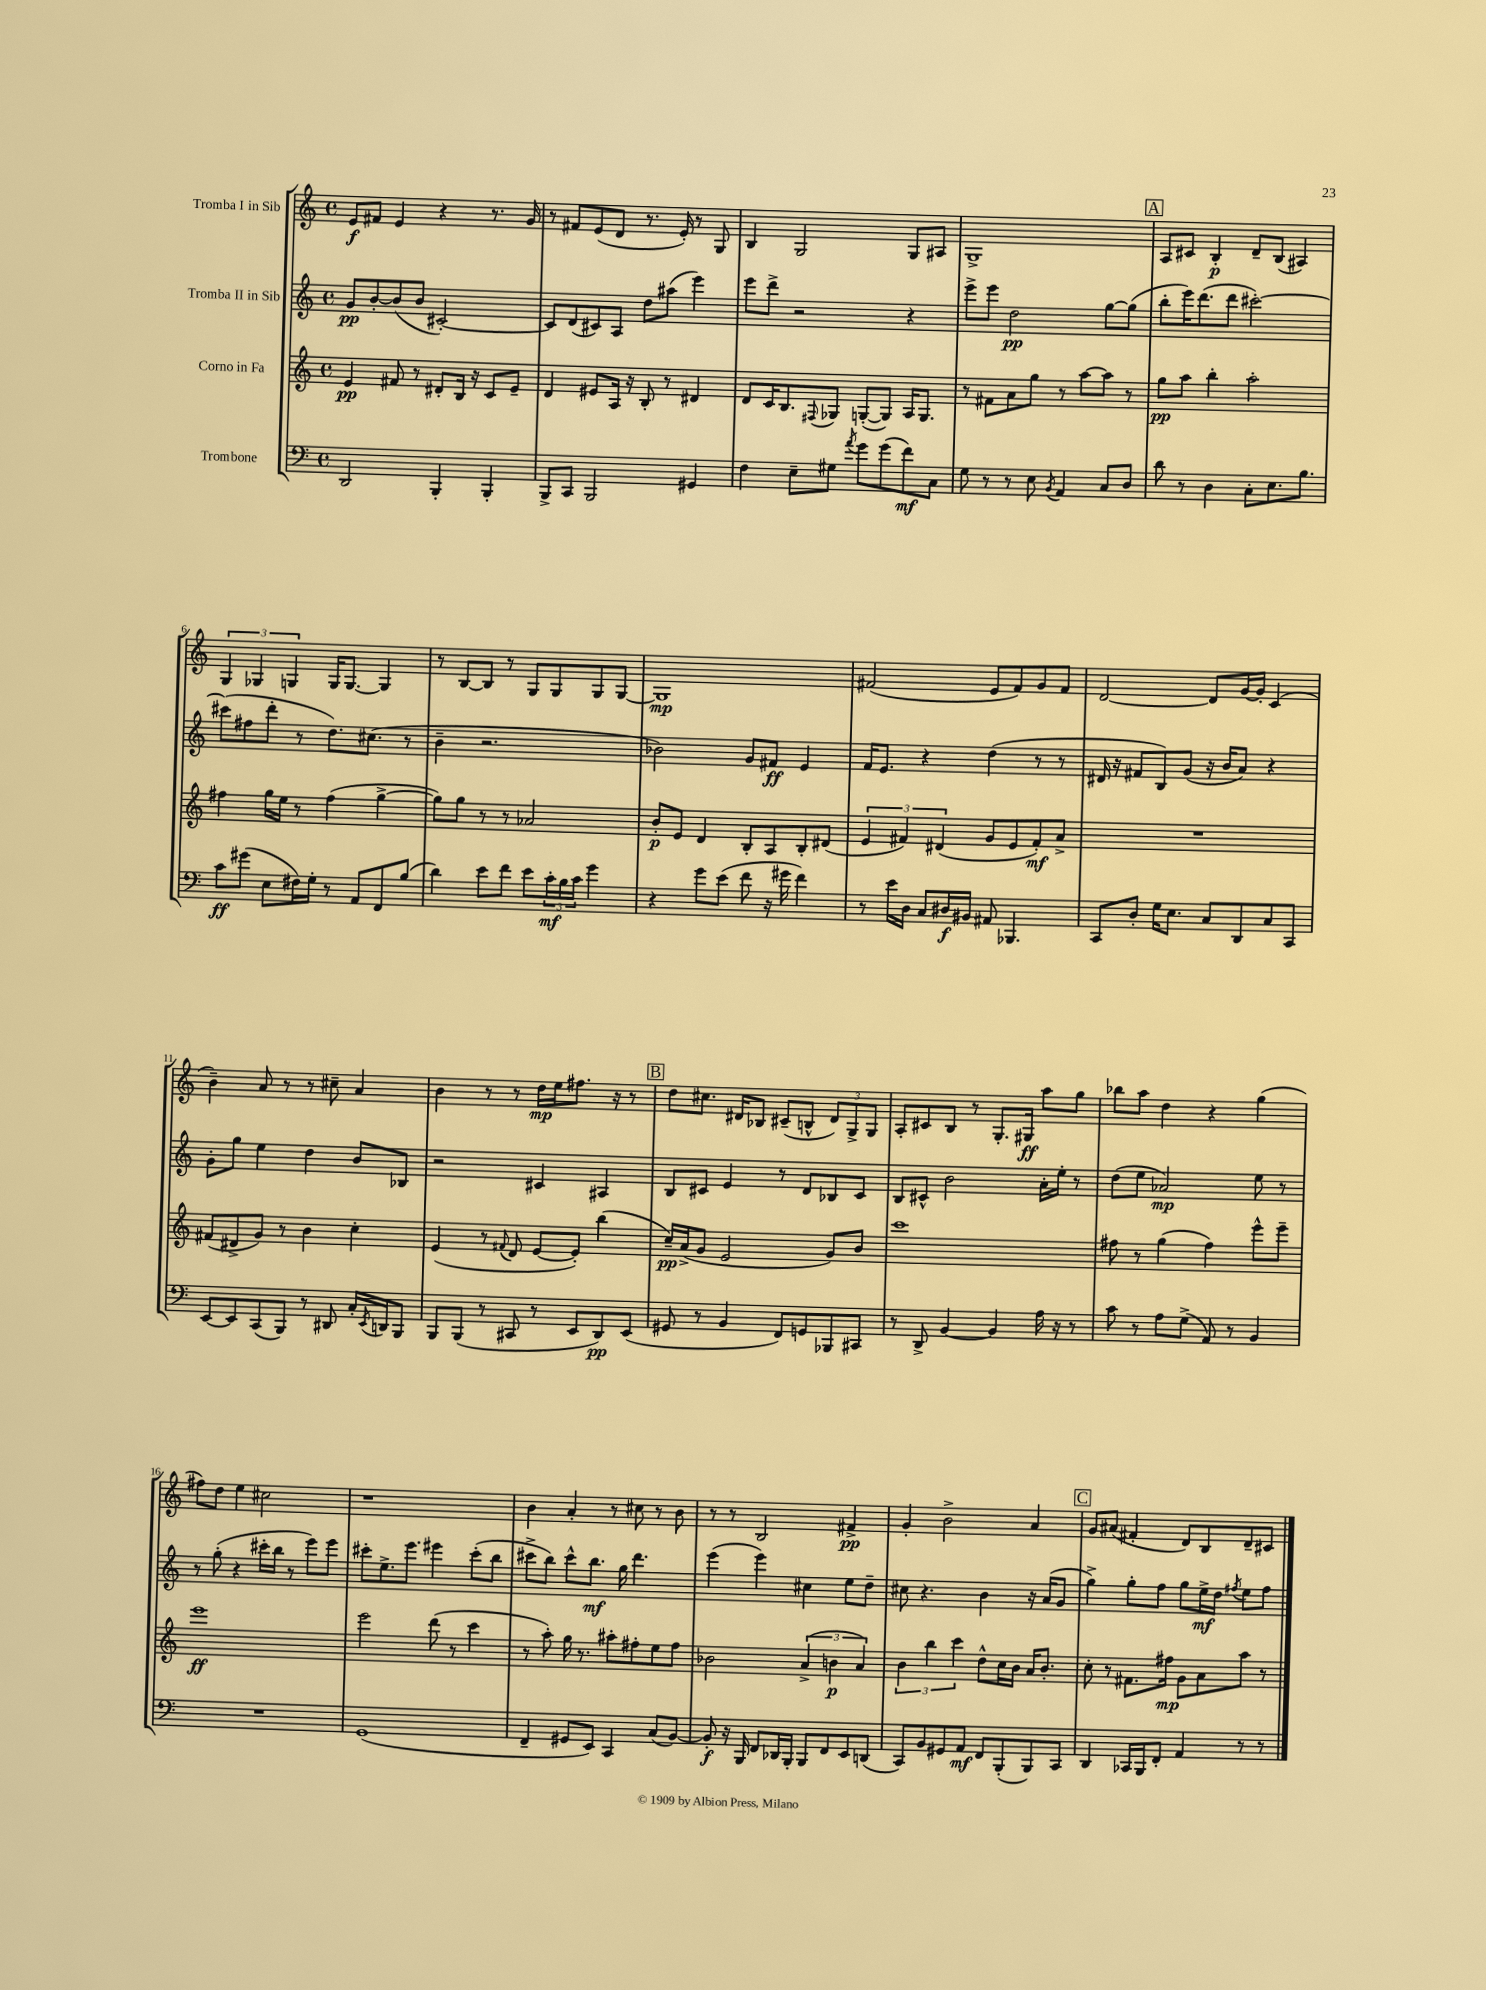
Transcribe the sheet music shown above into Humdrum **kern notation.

**kern	**dynam	**kern	**dynam	**kern	**dynam	**kern	**dynam
*part4	*part4	*part3	*part3	*part2	*part2	*part1	*part1
*staff4	*staff4	*staff3	*staff3	*staff2	*staff2	*staff1	*staff1
*I"Trombone	*	*I"Corno in Fa	*	*I"Tromba II in Sib	*	*I"Tromba I in Sib	*
*clefF4	*	*clefG2	*	*clefG2	*	*clefG2	*
*k[]	*	*k[]	*	*k[]	*	*k[]	*
*M4/4	*	*M4/4	*	*M4/4	*	*M4/4	*
*met(c)	*	*met(c)	*	*met(c)	*	*met(c)	*
=1	=1	=1	=1	=1	=1	=1	=1
2DD/	.	4e/	pp	8g/L	pp	8e/L	f
.	.	.	.	[8b'/	.	8f#X/J	.
.	.	8f#X/	.	(8b/]	.	4e/	.
.	.	8r	.	8b/J	.	.	.
4BBB'/	.	8d#X'/L	.	[2c#X'/)	.	4r	.
.	.	16B/Jk	.	.	.	.	.
.	.	16r	.	.	.	.	.
4BBB'/	.	8c/L	.	.	.	8.r	.
.	.	8e~/J	.	.	.	.	.
.	.	.	.	.	.	16g/	.
=2	=2	=2	=2	=2	=2	=2	=2
8BBB^/L	.	4d/	.	8c#/L]	.	8r	.
8CC/J	.	.	.	(8d/	.	8f#X/L	.
2BBB/	.	8e#X/L	.	8c#X/)	.	(8e/	.
.	.	16A/Jk	.	8A/J	.	8d/J	.
.	.	16r	.	.	.	.	.
.	.	8B'/	.	8dd\L	.	8.r	.
.	.	8r	.	(8aa#X\J	.	.	.
.	.	.	.	.	.	16e'/)	.
4GG#X/	.	4d#X/	.	4eee\)	.	8r	.
.	.	.	.	.	.	8G/	.
=3	=3	=3	=3	=3	=3	=3	=3
4F\	.	8d/L	.	8eee\L	.	4B/	.
.	.	16c/K	.	8ddd^\J	.	.	.
.	.	8.B/	.	.	.	.	.
8E~\L	.	.	.	2r	.	2G/	.
.	.	8qqF#X/	.	.	.	.	.
8G#X\J	.	8G-X/J	.	.	.	.	.
8qa/	.	.	.	.	.	.	.
8g\L	.	([8Gn'/L	.	.	.	.	.
(8g\	.	8G/J])	.	.	.	.	.
8f\)	mf	16A/KL	.	4r	.	8G/L	.
.	.	8.G/J	.	.	.	.	.
8C\J	.	.	.	.	.	8A#X/J	.
=4	=4	=4	=4	=4	=4	=4	=4
8G\	.	8r	.	8eee^\L	.	1G^	.
8r	.	8f#X\L	.	8eee\J	.	.	.
8r	.	8a\	.	2dd\	pp	.	.
8E\	.	8gg\J	.	.	.	.	.
8qBB/	.	.	.	.	.	.	.
4AA/	.	8r	.	.	.	.	.
.	.	[8aa\L	.	.	.	.	.
8C/L	.	8aa\J]	.	[8gg\L	.	.	.
8D/J	.	8r	.	(8gg\J]	.	.	.
!!LO:REH:place=s1:t=A
=5	=5	=5	=5	=5	=5	=5	=5
8d\	.	8gg\L	pp	8bb'\L	.	8A/L	.
8r	.	8aa\J	.	16eee\K)	.	8c#X/J	.
.	.	.	.	(8.ddd\	.	.	.
4D\	.	4bb'\	.	.	.	4B'/	p
.	.	.	.	8ddd\J	.	.	.
8C'\L	.	2aa'\	.	[2ccc#X'\)	.	8d~/L	.
8.E\	.	.	.	.	.	(8B/J	.
.	.	.	.	.	.	4A#X/)	.
8.B\J	.	.	.	.	.	.	.
!!LO:LB:g=z
=6	=6	=6	=6	=6	=6	=6	=6
8c\L	ff	4ff#X\	.	(8ccc#X\L]	.	6G/	.
(8g#X\J	.	.	.	8ff#X\	.	.	.
.	.	.	.	.	.	6G-X/	.
8E\L	.	16gg\LL	.	8ddd'\J	.	.	.
.	.	16ee\JJ	.	.	.	.	.
.	.	.	.	.	.	6Gn/	.
16F#X\L)	.	8r	.	8r	.	.	.
16G'\JJ	.	.	.	.	.	.	.
8r	.	(4ff#\	.	8.dd\L)	.	16G/KL	.
.	.	.	.	.	.	[8.G/J	.
8AA/L	.	.	.	.	.	.	.
.	.	.	.	(8.cc#X\J	.	.	.
8FF/	.	[4gg^\	.	.	.	4G/]	.
(8B/J	.	.	.	8r	.	.	.
=7	=7	=7	=7	=7	=7	=7	=7
4d\)	.	8gg\L])	.	4b~\	.	8r	.
.	.	8gg\J	.	.	.	[8B/L	.
8e\L	.	8r	.	2.r	.	8B/J]	.
8f\J	.	8r	.	.	.	8r	.
8e\L	.	2a-X/	.	.	.	8G/L	.
24c'\L	mf	.	.	.	.	8G/	.
24B\	.	.	.	.	.	.	.
24c\JJ	.	.	.	.	.	.	.
4g\	.	.	.	.	.	8G/	.
.	.	.	.	.	.	[8G/J	.
=8	=8	=8	=8	=8	=8	=8	=8
4r	.	8b'/L	p	2b-X\)	.	1G]	mp
.	.	8e/J	.	.	.	.	.
8g\L	.	4d/	.	.	.	.	.
(8e\J	.	.	.	.	.	.	.
8f\	.	8B'/L	.	8g/L	.	.	.
16r	.	8A/	.	8f#X/J	ff	.	.
16g#X\	.	.	.	.	.	.	.
4f\)	.	8B'/	.	4e/	.	.	.
.	.	(8d#X/J	.	.	.	.	.
=9	=9	=9	=9	=9	=9	=9	=9
8r	.	6e/	.	16f/KL	.	(2f#X/	.
.	.	.	.	8.e/J	.	.	.
16e\LL	.	.	.	.	.	.	.
.	.	6f#X/)	.	.	.	.	.
16D\JJ	.	.	.	.	.	.	.
8C/L	.	.	.	4r	.	.	.
.	.	(6d#X/	.	.	.	.	.
16D#X/L	f	.	.	.	.	.	.
16BB#X/JJ	.	.	.	.	.	.	.
8AA#X/	.	8g/L	.	(4dd\	.	8e/L	.
4.BBB-X/	.	8e/	.	.	.	8f#/)	.
.	.	8f#'/)	mf	8r	.	8g/	.
.	.	8a^/J	.	8r	.	8f#/J	.
=10	=10	=10	=10	=10	=10	=10	=10
8CC/L	.	1r	.	16d#X/	.	[2d/	.
.	.	.	.	16r	.	.	.
8D'/J	.	.	.	8f#X/L	.	.	.
16G\KL	.	.	.	8B/)	.	.	.
8.E\J	.	.	.	.	.	.	.
.	.	.	.	(8g/J	.	.	.
8C/L	.	.	.	16r	.	8d/L]	.
.	.	.	.	16b/KL	.	.	.
8DD/	.	.	.	8a/J)	.	[16g/L	.
.	.	.	.	.	.	16g'/JJ]	.
8C/	.	.	.	4r	.	(4c/	.
8CC/J	.	.	.	.	.	.	.
!!LO:LB:g=z
=11	=11	=11	=11	=11	=11	=11	=11
[8EE/L	.	(8f#X/L	.	8g'\L	.	4b~\)	.
8EE/]	.	8d#X^/	.	8gg\J	.	.	.
(8CC/	.	8g/J)	.	4ee\	.	8a/	.
8BBB/J)	.	8r	.	.	.	8r	.
8r	.	4b\	.	4dd\	.	8r	.
8DD#X/	.	.	.	.	.	8cc#X~\	.
16C'/LL	.	4cc'\	.	8b/L	.	4a/	.
8qEE/	.	.	.	.	.	.	.
16DDn/J	.	.	.	.	.	.	.
8BBB/J	.	.	.	8B-X/J	.	.	.
=12	=12	=12	=12	=12	=12	=12	=12
8BBB/L	.	(4e/	.	2r	.	4b\	.
(8BBB/J	.	.	.	.	.	.	.
8r	.	8r	.	.	.	8r	.
.	.	8qqf#X/	.	.	.	.	.
8CC#X/	.	8d/	.	.	.	8r	.
8r	.	[8e/L	.	4c#X/	.	16dd\LL	mp
.	.	.	.	.	.	16ee\J	.
8EE/L	.	8e'/J])	.	.	.	8.ff#X\J	.
8DD/)	pp	(4bb\	.	4A#X/	.	.	.
.	.	.	.	.	.	16r	.
(8EE/J	.	.	.	.	.	8r	.
!!LO:REH:place=s1:t=B
=13	=13	=13	=13	=13	=13	=13	=13
8GG#X/	.	16cc~/LL)	pp	8B/L	.	8dd\L	.
.	.	(16a^/J	.	.	.	.	.
8r	.	8g/J	.	8c#X/J	.	8.cc#X\J	.
4BB/	.	2e/	.	4e/	.	.	.
.	.	.	.	.	.	16d#X/KL	.
.	.	.	.	.	.	8B-X/J	.
8FF/L)	.	.	.	8r	.	(8c#X~/L	.
8GGn/	.	.	.	8d/L	.	8Bn^^/J	.
8BBB-X/	.	8g/L)	.	8B-X/	.	12d#/L)	.
.	.	.	.	.	.	12G^/	.
8CC#X/J	.	8b/J	.	8c#/J	.	.	.
.	.	.	.	.	.	12G/J	.
=14	=14	=14	=14	=14	=14	=14	=14
8r	.	1ccc	.	8B/L	.	8A'/L	.
8DD^/	.	.	.	8c#X^^/J	.	8c#X/	.
[4BB/	.	.	.	2b\	.	8B/J	.
.	.	.	.	.	.	8r	.
4BB/]	.	.	.	.	.	8.G'/L	.
.	.	.	.	.	.	16G#X/Jk	ff
16A\	.	.	.	16a'\LL	.	8aa\L	.
16r	.	.	.	16ee'\JJ	.	.	.
8r	.	.	.	8r	.	8gg\J	.
=15	=15	=15	=15	=15	=15	=15	=15
8c\	.	8ff#X\	.	(8dd\L	.	8bb-X\L	.
8r	.	8r	.	8ee\J	.	8aa\J	.
8A\L	.	(4gg\	.	2a-X/)	mp	4dd\	.
(8G^\J	.	.	.	.	.	.	.
8AA/)	.	4ff#\)	.	.	.	4r	.
8r	.	.	.	.	.	.	.
4BB/	.	8eee^^\L	.	8ee\	.	(4gg\	.
.	.	8eee~\J	.	8r	.	.	.
!!LO:LB:g=z
=16	=16	=16	=16	=16	=16	=16	=16
1r	.	1eee	ff	8r	.	8ff#X\L)	.
.	.	.	.	(8gg'\	.	8dd\J	.
.	.	.	.	4r	.	4ee\	.
.	.	.	.	16ccc#X'\LL	.	2cc#X\	.
.	.	.	.	16bb\JJ	.	.	.
.	.	.	.	8r	.	.	.
.	.	.	.	8eee\L)	.	.	.
.	.	.	.	8eee\J	.	.	.
=17	=17	=17	=17	=17	=17	=17	=17
(1GG	.	2eee\	.	8ccc#X'\L	.	1r	.
.	.	.	.	8.ee^\	.	.	.
.	.	.	.	8.eee\J	.	.	.
.	.	(8ddd\	.	4eee#X\	.	.	.
.	.	8r	.	.	.	.	.
.	.	4ccc\	.	(8ccc#'\L	.	.	.
.	.	.	.	8bb\J	.	.	.
=18	=18	=18	=18	=18	=18	=18	=18
4FF~/	.	8r	.	8ccc#X^\L	.	4b\	.
.	.	8aa'\)	.	8bb\J)	.	.	.
8GG#X/L	.	16gg\	.	8ccc#^^\L	.	4a'/	.
.	.	8.r	.	.	.	.	.
8EE/J)	.	.	.	8.bb\J	mf	.	.
4CC/	.	8aa#X'\L	.	.	.	8r	.
.	.	.	.	16gg\	.	.	.
.	.	8ff#X'\	.	4.ddd\	.	8cc#X\	.
(8C/L	.	8ee\	.	.	.	8r	.
[8BB/J)	.	8ff#\J	.	.	.	8b\	.
=19	=19	=19	=19	=19	=19	=19	=19
8BB'/]	f	2b-X\	.	(4eee\	.	8r	.
16r	.	.	.	.	.	8r	.
16BBB/	.	.	.	.	.	.	.
8FF/L	.	.	.	4eee\)	.	2B/	.
16DD-X/L	.	.	.	.	.	.	.
16BBB'/JJ	.	.	.	.	.	.	.
8BBB/L	.	(6a^/	.	4cc#X\	.	.	.
8FF/	.	.	.	.	.	.	.
.	.	6bn\	p	.	.	.	.
8EE/	.	.	.	8ee\L	.	4f#X^/	pp
.	.	6a/)	.	.	.	.	.
(8DDn/J	.	.	.	8dd~\J	.	.	.
=20	=20	=20	=20	=20	=20	=20	=20
8CC/L)	.	6b\	.	8cc#X\	.	4g'/	.
8BB/	.	.	.	4.r	.	.	.
.	.	6bb\	.	.	.	.	.
8GG#X/	.	.	.	.	.	2b^\	.
.	.	6ccc\	.	.	.	.	.
8AA/J	mf	.	.	.	.	.	.
8FF/L	.	8dd^^\L	.	4b\	.	.	.
(8BBB'/	.	16cc\L	.	.	.	.	.
.	.	16b\JJ	.	.	.	.	.
8BBB/)	.	16a/KL	.	16r	.	4a/	.
.	.	8.b'/J	.	(16a/KL	.	.	.
8CC/J	.	.	.	8g/J	.	.	.
!!LO:REH:place=s1:t=C
=21	=21	=21	=21	=21	=21	=21	=21
4DD/	.	8cc'\	.	4gg^\)	.	8g/L	.
.	.	8r	.	.	.	(8a#X/J	.
16CC-X/LL	.	8.f#X\L	.	8gg'\L	.	4f#X'/	.
16BBB/J	.	.	.	.	.	.	.
8FF'/J	.	.	.	8ff\J	.	.	.
.	.	16ff#X\Jk	mp	.	.	.	.
4AA/	.	8g\L	.	8gg\L	.	8d/L)	.
.	.	8a\	.	16ee^\L	mf	8B/	.
.	.	.	.	16dd\JJ	.	.	.
.	.	.	.	8qff#X/	.	.	.
8r	.	8aa\J	.	8ee\L	.	8d~/	.
8r	.	8r	.	8ff#\J	.	8c#X/J	.
==	==	==	==	==	==	==	==
*-	*-	*-	*-	*-	*-	*-	*-
